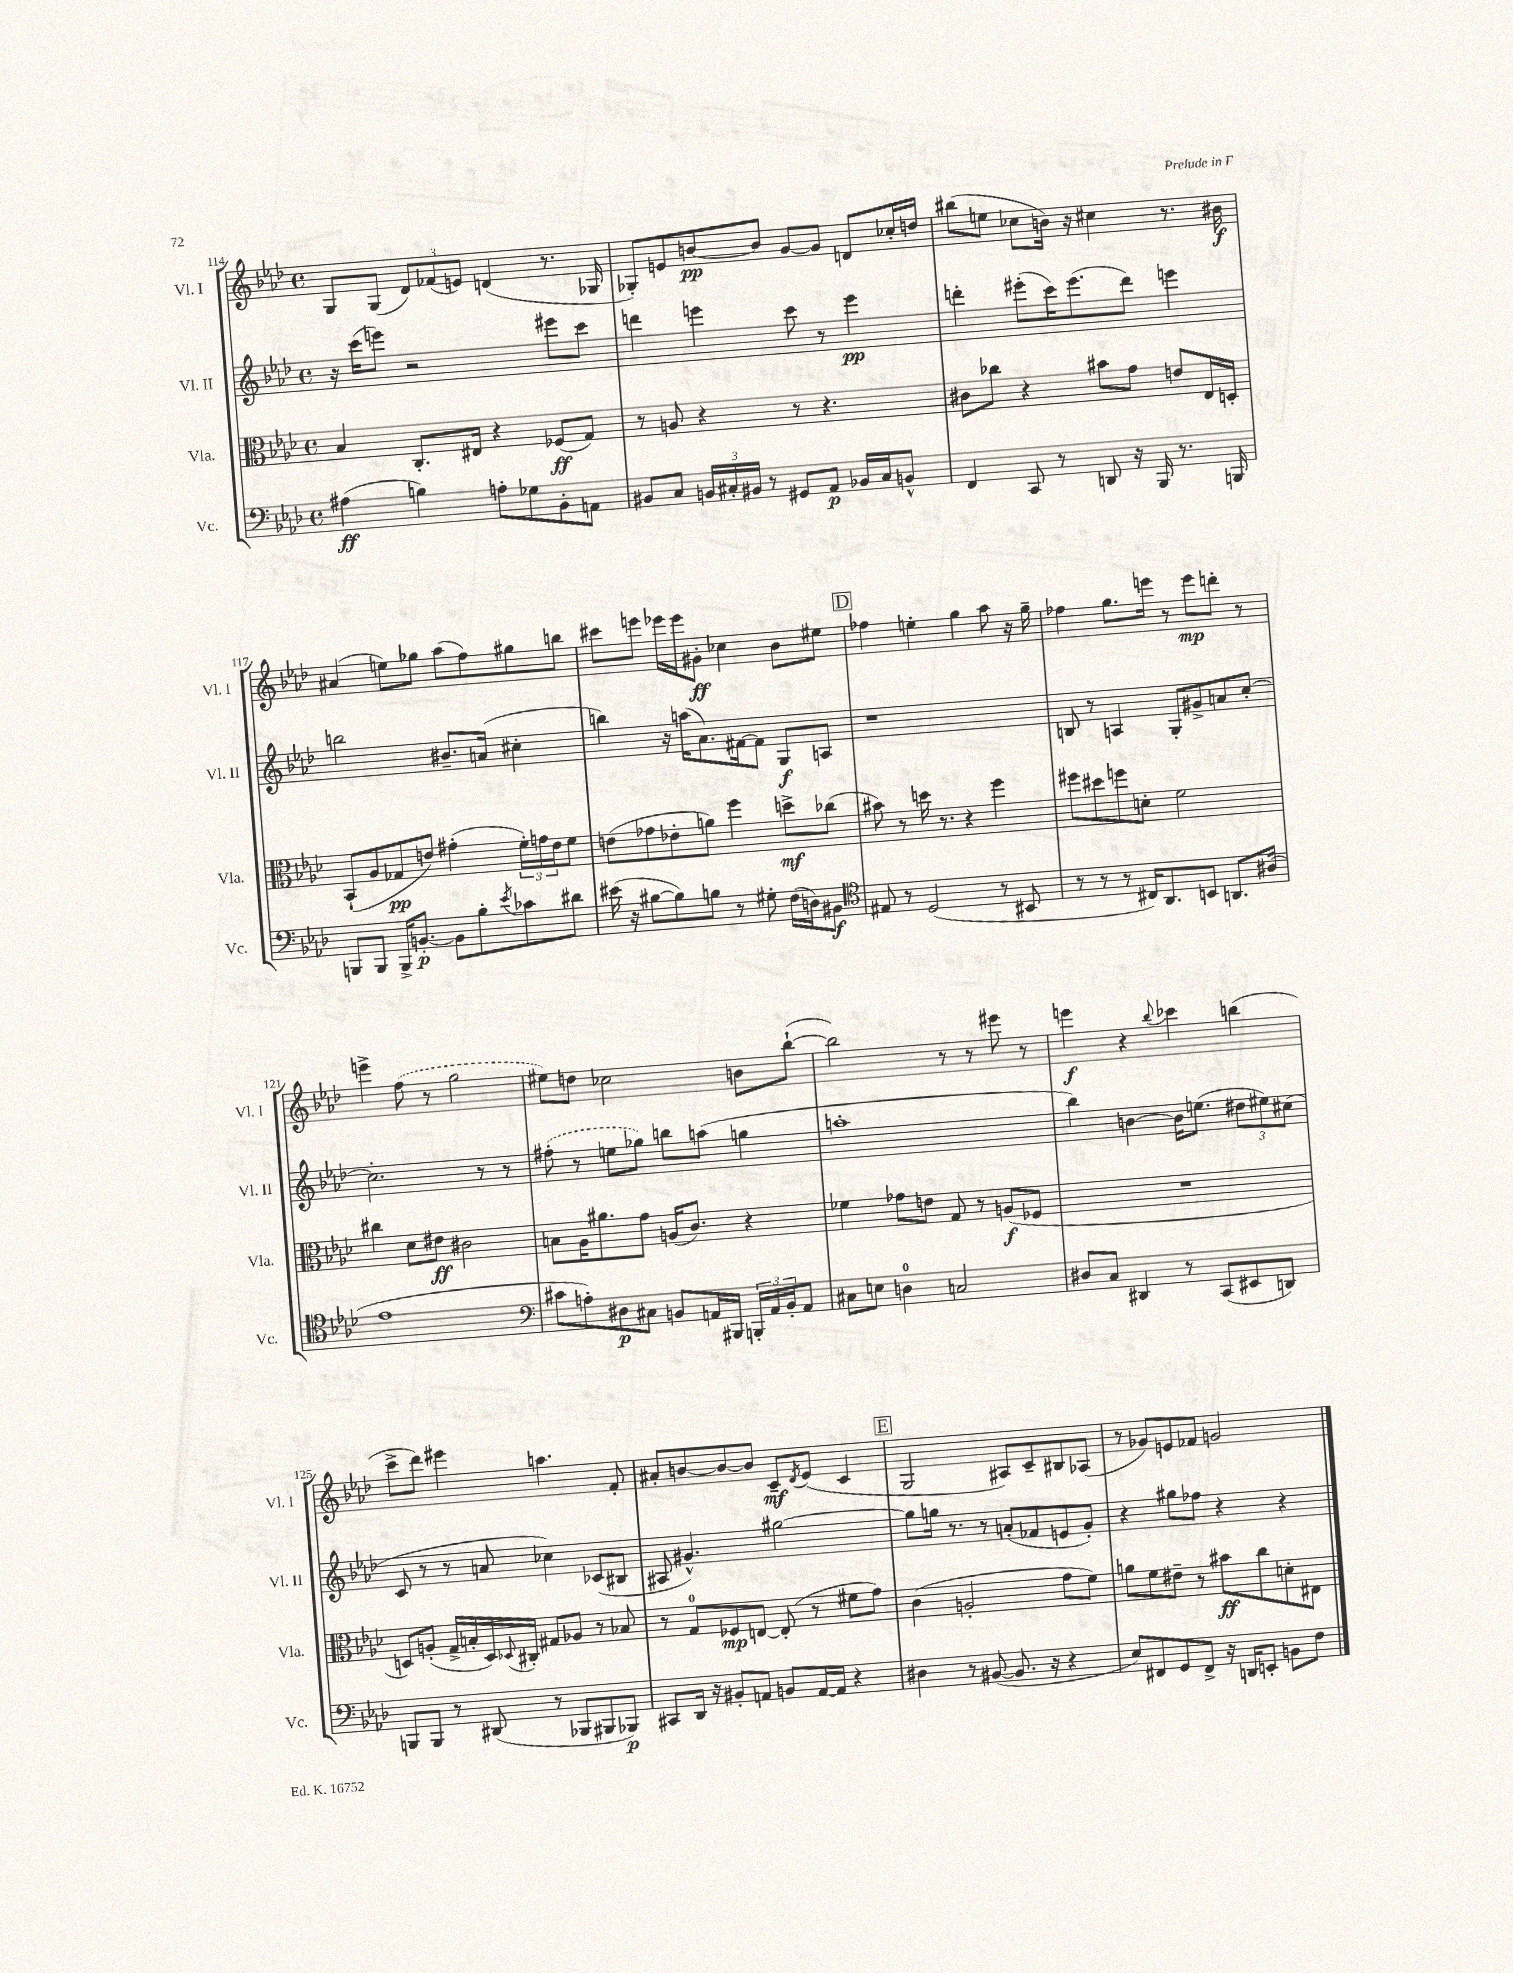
<<
\new StaffGroup <<
\new Staff = "s0" \with { instrumentName = "Vl. I" shortInstrumentName = "Vl. I" } {
    \clef treble \key aes \major \defaultTimeSignature \time 4/4
    g8 g8( \tuplet 3/2 { des'8) fes'8( e'8) } d'4( r8. ges16 |
    ges8-.) e'8 b'8~\pp b'8 g'8~ g'8 d'8 ces''16-. d''16 |
    bis''8( e''8 ces''8 b'16) r16 cis''4 r8. bis'16\f |
    ais'4( e''8) ges''8 aes''8( f''8) gis''8 b''8 |
    cis'''8 e'''8 ees'''16 ees'''16 gis'8-.\ff ces''4 bes'8 eis''8 |
    \mark \markup { \box "D" } fes''4 e''4-. g''4 aes''8 r16 g''16-- |
    fes''4 g''8. e'''16 r8 e'''8\mp d'''8-. r8 |
    e'''4-> \once \slurDashed f''8( r8 g''2 |
    eis''8) d''8 ces''2 b'8 bes''8~-!( |
    bes''2) r8 r8 eis'''8 r8 |
    e'''4\f r4 \appoggiatura { bes''8 } ces'''4 b''4( |
    c'''8-> des'''8) eis'''4 a''4. f'8-. |
    ais'8-. b'8~ b'8~ b'8 c'8--\mf \acciaccatura { des'8 } ees'8( c'4 |
    \mark \markup { \box "E" } g2 ais8) c'8-- bis8 aes8( |
    r8 ges'8) e'8 fes'8 g'2 \bar "|." |
}
\new Staff = "s1" \with { instrumentName = "Vl. II" shortInstrumentName = "Vl. II" } {
    \clef treble \key aes \major \defaultTimeSignature \time 4/4
    r16 c'''16( e'''8) r2 eis'''8 c'''8 |
    d'''4 e'''4 c'''8 r8 e'''4\pp |
    d'''4-. eis'''8-.( c'''16) eis'''8.( d'''8) e'''4 |
    b''2 bis'8.-- a'16( cis''4-. |
    b''4) r16 a''16( aes'8.) fis'16~ fis'8 g8\f a8 |
    \mark \markup { \box "D" } r1 |
    b8 r8 a4 g8-. gis'8-> a'8 c''8~-. |
    c''2.-. r8 r8 |
    \once \slurDashed fis''8-.( r8 e''8 ges''8) b''8 a''8( g''4 |
    a''1-. |
    bes''4) b'4~ b'16 e''8.( \tuplet 3/2 { dis''8 eis''8) cis''8( } |
    c'8 r8 r8 a'8 ces''4) ces'8( bis8 |
    ais8 gis'4.-^) gis''2~ |
    \mark \markup { \box "E" } gis''8 g''16 r8. r8 a'8-.( fes'8 e'8 g'8-.) |
    r4 gis''8 fes''8 r4 r4 \bar "|." |
}
\new Staff = "s2" \with { instrumentName = "Vla." shortInstrumentName = "Vla." } {
    \clef alto \key aes \major \defaultTimeSignature \time 4/4
    bes4 c8.-. eis16 r4 fes8\ff( g8) |
    r8 a8 r4 r8 r4. |
    cis'8 ces''8 r4 bis'8 g'8 e'8 ees16 d16-. |
    bes,8-!( aes8 ges8\pp e'8) gis'4-.( \tuplet 3/2 { f'16-.) g'16 e'16 } f'8 |
    e'8( ges'8 ees'8-. a'8) f''4 d''8->\mf ces''8( |
    \mark \markup { \box "D" } bis'8) r8 d''16 r8. r4 f''4 |
    fis''8 dis''8 f''8 d'8-. f'2 |
    cis''4 des'8 eis'8\ff cis'2 |
    b8 aes16 ais'8. g'8 a16( c'8.) r4 |
    fes'4 ges'8 e'8 g8 r8 a8\f( fes8 |
    R1 |
    d8) a8-.( g16-> b16-. d16) \appoggiatura { des8 } cis16-. gis8 aes8 r8 bes8 |
    r8 g8-0 fes8\mp e8~ e8-.( r8 fis'8 g'8) |
    \mark \markup { \box "E" } c'4( a2-. g'8 f'8) |
    a'8 f'8 eis'8-- r8 bis'8\ff c''8 d'8-. eis8 \bar "|." |
}
\new Staff = "s3" \with { instrumentName = "Vc." shortInstrumentName = "Vc." } {
    \clef bass \key aes \major \defaultTimeSignature \time 4/4
    ais4\ff( b4) a8-. ges8 bes,8-. a,8 |
    bis,8 c8 \tuplet 3/2 { b,16 cis16-. bis,16 } r8 gis,8 aes,8\p bes,16 cis16 b,8-^ |
    f,4 c,8 r8 d,8 r16 bes,,16 r8. b,,16 |
    b,,8 b,,8 b,,16-> b,8.~-.\p b,8 bes8-. \acciaccatura { ees'8 } ces'8 dis'8 |
    eis'16( r16 bis8~ bis8) b8 r8 gis8-. f16( d16) bis,8\f |
    \mark \markup { \box "D" } \clef tenor eis8 r8 des2( r8 bis,8 |
    r8 r8 r8 cis16) aes,8. b,8 a,8. ais16( |
    ees'1 |
    \clef bass cis'8 a8-.) dis8\p cis8 b,8 a,16 bis,,16 \tuplet 3/2 { b,,16-. a,16 b,16-. } a,8 |
    cis8 e8 d4-0 c2 |
    dis8 c8 dis,4 r8 c,8( eis,8 d,8) |
    b,,8 b,,8 r8 dis,8( r8 bes,,8 bis,,8 bes,,8\p) |
    cis,8 des,16 r16 bis,8-. a,8 b,8 a,16~ a,16 r4 |
    \mark \markup { \box "E" } dis4 r8 bis,8~( bis,8. r16 r4 |
    ees8) fis,8 g,8 fis,8-> r16 d,16 e,8-. b,8 f8 \bar "|." |
}
>>
>>
\layout { \context { \Score currentBarNumber = #114 } }
